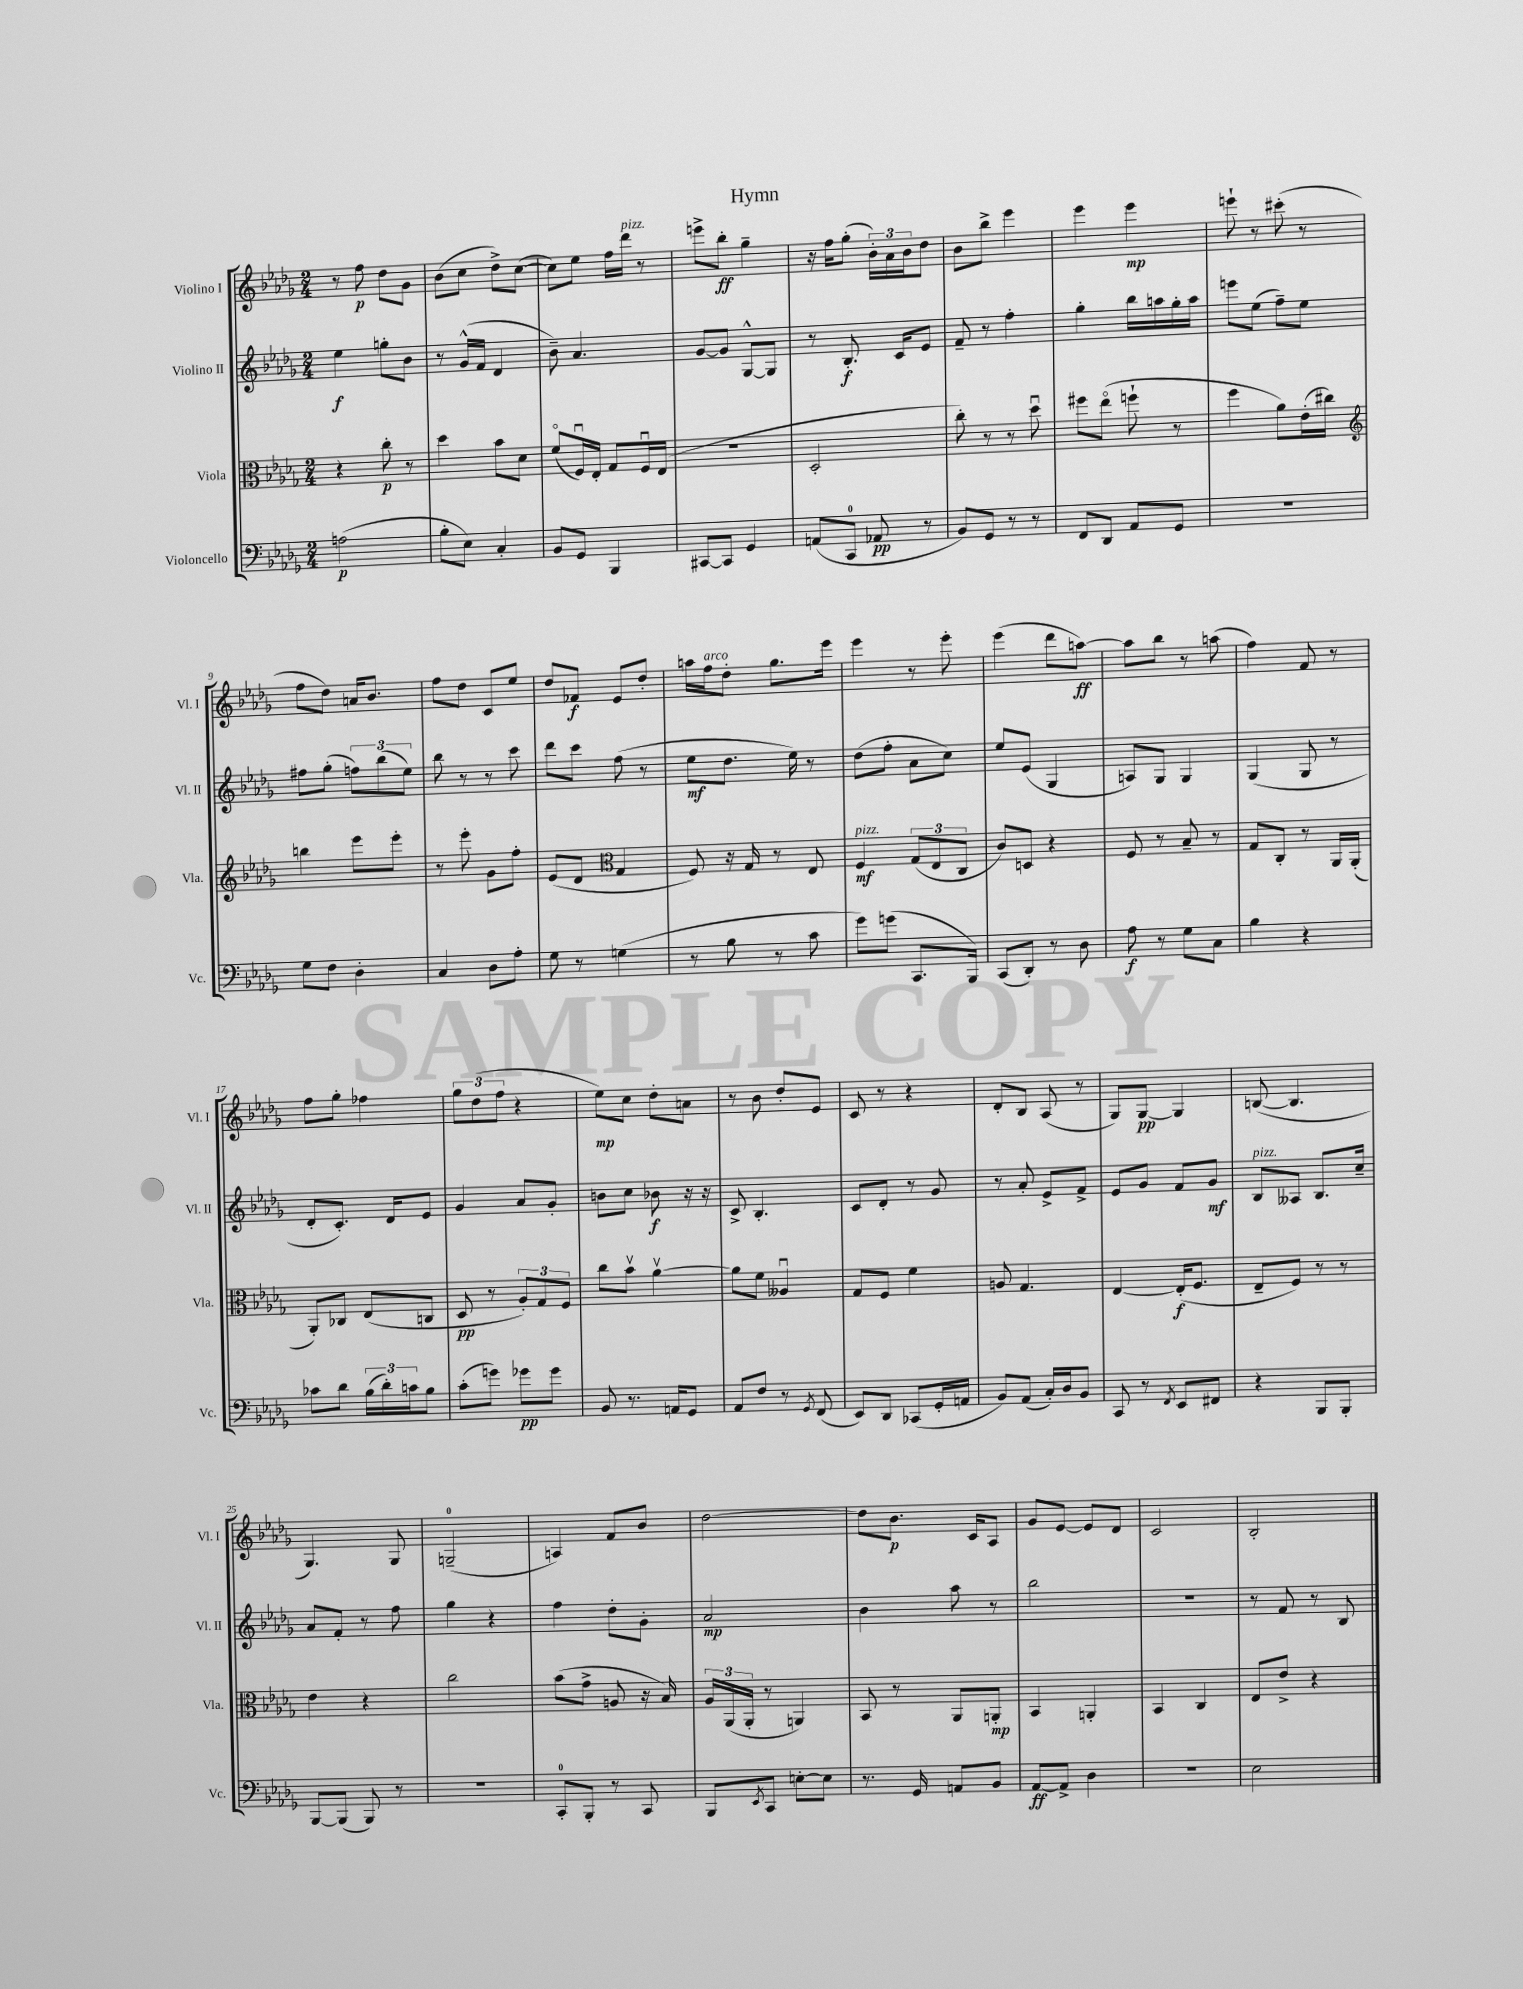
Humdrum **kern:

**kern	**dynam	**kern	**dynam	**kern	**dynam	**kern	**dynam
*part4	*part4	*part3	*part3	*part2	*part2	*part1	*part1
*staff4	*staff4	*staff3	*staff3	*staff2	*staff2	*staff1	*staff1
*I"Violoncello	*	*I"Viola	*	*I"Violino II	*	*I"Violino I	*
*I'Vc.	*	*I'Vla.	*	*I'Vl. II	*	*I'Vl. I	*
*clefF4	*	*clefC3	*	*clefG2	*	*clefG2	*
*k[b-e-a-d-g-]	*	*k[b-e-a-d-g-]	*	*k[b-e-a-d-g-]	*	*k[b-e-a-d-g-]	*
*M2/4	*	*M2/4	*	*M2/4	*	*M2/4	*
=1	=1	=1	=1	=1	=1	=1	=1
(2An\	p	4r	.	4ee-\	f	8r	.
.	.	.	.	.	.	8ff\	p
.	.	8cc'\	p	8ggn'\L	.	8dd-\L	.
.	.	8r	.	8b-\J	.	8g-\J	.
=2	=2	=2	=2	=2	=2	=2	=2
8B-'\L	.	4dd-\	.	8r	.	(8b-\L	.
8E-\J)	.	.	.	(16g-^^/LL	.	8cc\J	.
.	.	.	.	16f/JJ	.	.	.
4C'/	.	8b-\L	.	4d-/	.	8dd-^\L)	.
.	.	8d-\J	.	.	.	([8cc\J	.
=3	=3	=3	=3	=3	=3	=3	=3
8BB-/L	.	(8f/L	.	8b-~\)	.	8cc\L])	.
8GG-/J	.	16Fu/L)	.	4.a-/	.	8ee-\J	.
.	.	16E-'/JJ	.	.	.	.	.
4BBB-/	.	8G-/L	.	.	.	16ff\LL	.
!	!	!	!	!	!	!LO:TX:a:i:t=pizz.	!
.	.	.	.	.	.	16ddd-\JJ	.
.	.	16Fu/L	.	.	.	8r	.
.	.	(16E-/JJ	.	.	.	.	.
=4	=4	=4	=4	=4	=4	=4	=4
[8CC#X/L	.	2r	.	[8g-/L	.	8eeen^\L	.
8CC#/J]	.	.	.	8g-/J]	.	8bb-'\J	ff
4GG-/	.	.	.	[8G-^^/L	.	4gg-~\	.
.	.	.	.	8G-/J]	.	.	.
=5	=5	=5	=5	=5	=5	=5	=5
(8AAn/L	.	2D-'/	.	8r	.	16r	.
.	.	.	.	.	.	16ff\KL	.
8CC/J	.	.	.	8.B-'/	f	(8gg-'\J	.
8AA-X/	pp	.	.	.	.	24b-'\LL)	.
.	.	.	.	.	.	24a-\	.
.	.	.	.	16c/KL	.	.	.
.	.	.	.	.	.	24b-\J	.
8r	.	.	.	8e-/J	.	8dd-\J	.
=6	=6	=6	=6	=6	=6	=6	=6
8BB-/L)	.	8cc'\)	.	8f~/	.	8b-\L	.
8GG-/J	.	8r	.	8r	.	8bb-^\J	.
8r	.	8r	.	4ff'\	.	4eee-\	.
8r	.	8dd-u\	.	.	.	.	.
=7	=7	=7	=7	=7	=7	=7	=7
8FF/L	.	8ff#X\L	.	4gg-'\	.	4eee-\	.
8DD-/J	.	(8ee-\J	.	.	.	.	.
8AA-/L	.	8ffn`\	.	16bb-\LL	.	4eee-\	mp
.	.	.	.	16aan\	.	.	.
8GG-/J	.	8r	.	16gg-'\	.	.	.
.	.	.	.	16aa\JJ	.	.	.
=8	=8	=8	=8	=8	=8	=8	=8
2r	.	4ff\	.	8eeen\L	.	8eeen`\	.
.	.	.	.	(8ee-\J	.	8r	.
.	.	8a-\L)	.	8ff~\L)	.	(8ccc#X'\	.
.	.	(16e-'\L	.	8ee-\J	.	8r	.
.	.	16cc#X\JJ)	.	.	.	.	.
!!LO:LB:g=z
=9	=9	=9	=9	=9	=9	=9	=9
*	*	*clefG2	*	*	*	*	*
8G-\L	.	4bbn\	.	8ff#X\L	.	8ff\L	.
8F\J	.	.	.	(8gg-'\J	.	8dd-\J)	.
4D-'\	.	8eee-\L	.	12ffn\L)	.	16an/KL	.
.	.	.	.	.	.	8.b-/J	.
.	.	.	.	(12bb-\	.	.	.
.	.	8eee-'\J	.	.	.	.	.
.	.	.	.	12ee-\J)	.	.	.
=10	=10	=10	=10	=10	=10	=10	=10
4C/	.	8r	.	8bb-\	.	8ff\L	.
.	.	8eee-'\	.	8r	.	8dd-\J	.
8D-\L	.	8g-\L	.	8r	.	8c/L	.
8A-'\J	.	8ff'\J	.	8ccc\	.	8ee-/J	.
=11	=11	=11	=11	=11	=11	=11	=11
8G-\	.	(8e-/L	.	8ddd-\L	.	8dd-/L	.
8r	.	8d-/J	.	8ccc\J	.	8f-X/J	f
*	*	*clefC3	*	*	*	*	*
(4Gn\	.	4G-/	.	(8ff\	.	8e-/L	.
.	.	.	.	8r	.	8dd-'/J	.
=12	=12	=12	=12	=12	=12	=12	=12
8r	.	8F/)	.	8ee-\L	mf	16aan\LL	.
!	!	!	!	!	!	!LO:TX:a:i:t=arco	!
.	.	.	.	.	.	16ff\J	.
8B-\	.	16r	.	8.dd-\J	.	8dd-'\J	.
.	.	16G-/	.	.	.	.	.
8r	.	8r	.	.	.	8.gg-\L	.
.	.	.	.	16ee-\)	.	.	.
8c\	.	8E-/	.	8r	.	.	.
.	.	.	.	.	.	16eee-\Jk	.
=13	=13	=13	=13	=13	=13	=13	=13
!	!	!LO:TX:a:i:t=pizz.	!	!	!	!	!
8g-\L)	.	4F/	mf	(8dd-\L	.	4eee-\	.
(8gn\J	.	.	.	8ff'\J	.	.	.
8.CC/L	.	(12G-/L	.	8a-\L	.	8r	.
.	.	12E-/	.	.	.	.	.
.	.	.	.	8cc\J)	.	8eee-'\	.
.	.	12C/J	.	.	.	.	.
16BBB-/Jk)	.	.	.	.	.	.	.
=14	=14	=14	=14	=14	=14	=14	=14
(8CC/L	.	8c/L)	.	8ee-/L	.	(4eee-\	.
8DD-'/J)	.	8Dn/J	.	(8e-/J	.	.	.
8r	.	4r	.	4G-/	.	8ddd-\L	.
8D-\	.	.	.	.	.	[8aan\J)	ff
=15	=15	=15	=15	=15	=15	=15	=15
8A-\	f	8F/	.	8An/L)	.	8aa\L]	.
8r	.	8r	.	8G-/J	.	8bb-\J	.
8G-\L	.	8B-~/	.	4G-/	.	8r	.
8C\J	.	8r	.	.	.	(8aan\	.
=16	=16	=16	=16	=16	=16	=16	=16
4B-\	.	8G-/L	.	(4G-/	.	4ff\)	.
.	.	8C'/J	.	.	.	.	.
4r	.	8r	.	8G-/	.	8f/	.
.	.	16AA-/LL	.	8r	.	8r	.
.	.	(16AA-'/JJ	.	.	.	.	.
!!LO:LB:g=z
=17	=17	=17	=17	=17	=17	=17	=17
8c-X\L	.	8AA-'/L)	.	8d-'/L	.	8ff\L	.
8d-\J	.	8C-X/J	.	8.c'/J)	.	8gg-'\J	.
(24B-\LL	.	(8E-/L	.	.	.	4ff-X\	.
24d-'\)	.	.	.	.	.	.	.
.	.	.	.	16d-/KL	.	.	.
24cn\J	.	.	.	.	.	.	.
8B-\J	.	8Cn/J	.	8e-/J	.	.	.
=18	=18	=18	=18	=18	=18	=18	=18
(8c'\L	.	8D-/	pp	4g-/	.	12gg-\L	.
.	.	.	.	.	.	(12dd-\	.
8gn\J)	.	8r	.	.	.	.	.
.	.	.	.	.	.	12ff\J	.
8g-X\L	pp	12A-'/L)	.	8a-/L	.	4r	.
.	.	12G-/	.	.	.	.	.
8g-\J	.	.	.	8g-'/J	.	.	.
.	.	12F/J	.	.	.	.	.
=19	=19	=19	=19	=19	=19	=19	=19
8BB-/	.	8cc\L	.	8bn\L	.	8ee-\L)	mp
8.r	.	8b-v\J	.	8cc\J	.	8cc\J	.
.	.	[4a-v\	.	8b-X\	f	8dd-'\L	.
16AAn/KL	.	.	.	.	.	.	.
8GG-/J	.	.	.	16r	.	8an\J	.
.	.	.	.	16r	.	.	.
=20	=20	=20	=20	=20	=20	=20	=20
8AA-/L	.	8a-\L]	.	8c^/	.	8r	.
8F/J	.	8f\J	.	4.B-'/	.	8b-\	.
8r	.	4A--Xu/	.	.	.	8dd-'/L	.
8qGG-/	.	.	.	.	.	.	.
(8FF/	.	.	.	.	.	8e-/J	.
=21	=21	=21	=21	=21	=21	=21	=21
8EE-/L)	.	8G-/L	.	8c/L	.	8c/	.
8DD-/J	.	8F/J	.	8d-'/J	.	8r	.
(8CC-X/L	.	4f\	.	8r	.	4r	.
16GG-'/L	.	.	.	8g-/	.	.	.
16AAn/JJ	.	.	.	.	.	.	.
=22	=22	=22	=22	=22	=22	=22	=22
8BB-/L)	.	8An/	.	8r	.	8d-'/L	.
(8AA-/J	.	4.G-/	.	8a-'/	.	8B-/J	.
16C'/LL)	.	.	.	8e-^/L	.	(8A-/	.
16D-/J	.	.	.	.	.	.	.
8BB-/J	.	.	.	8f^/J	.	8r	.
=23	=23	=23	=23	=23	=23	=23	=23
8CC/	.	[4E-/	.	8e-/L	.	8G-/L)	.
8r	.	.	.	8g-/J	.	[8G-/J	pp
8qFF/	.	.	.	.	.	.	.
8EE-/L	.	(16E-'/KL]	f	8f/L	.	4G-/]	.
.	.	8.F/J	.	.	.	.	.
8FF#X/J	.	.	.	8g-/J	mf	.	.
=24	=24	=24	=24	=24	=24	=24	=24
!	!	!	!	!LO:TX:a:i:t=pizz.	!	!	!
4r	.	8E-~/L	.	8B-/L	.	([8Bn/	.
.	.	8F/J)	.	8A--X/J	.	4.B/]	.
8BBB-/L	.	8r	.	8.B-/L	.	.	.
8BBB-'/J	.	8r	.	.	.	.	.
.	.	.	.	16cc~/Jk	.	.	.
!!LO:LB:g=z
=25	=25	=25	=25	=25	=25	=25	=25
[8BBB-/L	.	4e-\	.	8a-/L	.	4.G-/)	.
(8BBB-/J]	.	.	.	8f'/J	.	.	.
8BBB-/)	.	4r	.	8r	.	.	.
8r	.	.	.	8ff\	.	8G-/	.
=26	=26	=26	=26	=26	=26	=26	=26
2r	.	2cc\	.	4gg-\	.	(2Gn~/	.
.	.	.	.	4r	.	.	.
=27	=27	=27	=27	=27	=27	=27	=27
8CC'/L	.	(8b-\L	.	4ff\	.	4An/)	.
8BBB-'/J	.	8g-^\J	.	.	.	.	.
8r	.	8An/	.	8dd-'\L	.	8f/L	.
8CC/	.	16r	.	8g-'\J	.	8b-/J	.
.	.	16B-/)	.	.	.	.	.
=28	=28	=28	=28	=28	=28	=28	=28
8BBB-/L	.	24A-/LL	.	2a-/	mp	[2dd-\	.
.	.	(24AA-/	.	.	.	.	.
.	.	24AA-'/JJ	.	.	.	.	.
8qEE-/	.	.	.	.	.	.	.
8CC/J	.	8r	.	.	.	.	.
[8En'\L	.	4AAn/)	.	.	.	.	.
8E\J]	.	.	.	.	.	.	.
=29	=29	=29	=29	=29	=29	=29	=29
8.r	.	8BB-/	.	4b-\	.	8dd-\L]	.
.	.	8r	.	.	.	8.b-\J	p
16GG-/	.	.	.	.	.	.	.
8AAn/L	.	8AA-/L	.	8aa-\	.	.	.
.	.	.	.	.	.	16c/KL	.
8BB-/J	.	8AAn'/J	mp	8r	.	8A-/J	.
=30	=30	=30	=30	=30	=30	=30	=30
[8AA-/L	ff	4BB-/	.	2bb-\	.	8g-/L	.
8AA-^/J]	.	.	.	.	.	[8e-/J	.
4D-\	.	4AAn'/	.	.	.	8e-/L]	.
.	.	.	.	.	.	8d-/J	.
=31	=31	=31	=31	=31	=31	=31	=31
2r	.	4BB-/	.	2r	.	2c/	.
.	.	4C/	.	.	.	.	.
=32	=32	=32	=32	=32	=32	=32	=32
2E-\	.	8E-/L	.	8r	.	2B-'/	.
.	.	8e-^/J	.	8f/	.	.	.
.	.	4r	.	8r	.	.	.
.	.	.	.	8B-/	.	.	.
==	==	==	==	==	==	==	==
*-	*-	*-	*-	*-	*-	*-	*-
